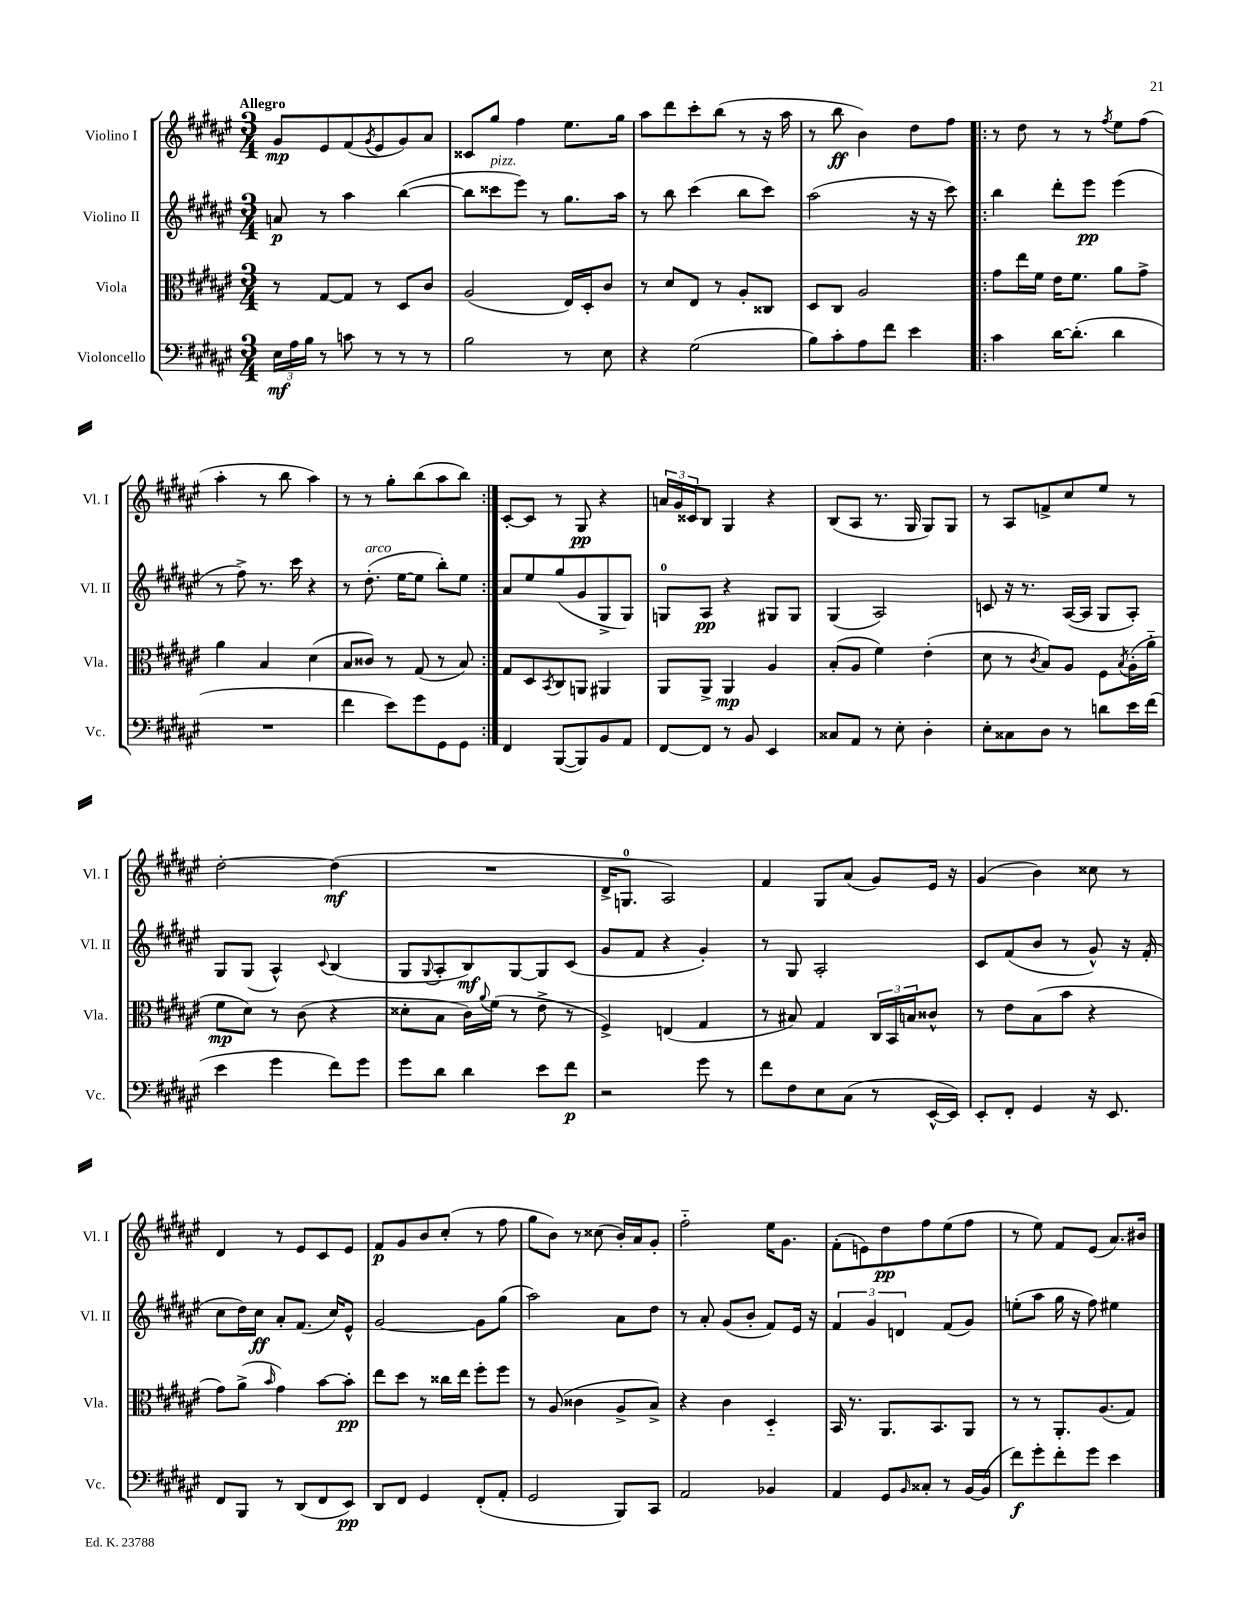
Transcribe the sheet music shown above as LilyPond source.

<<
\new StaffGroup <<
\new Staff = "s0" \with { instrumentName = "Violino I" shortInstrumentName = "Vl. I" } {
    \clef treble \key fis \major \numericTimeSignature \time 3/4 \tempo "Allegro"
    gis'8\mp eis'8 fis'8( \acciaccatura { gis'8 } eis'8 gis'8) ais'8 |
    cisis'8 gis''8 fis''4 eis''8. gis''16 |
    ais''8 dis'''8 cis'''8-. b''8( r8 r16 ais''16 |
    r8 b''8\ff b'4) dis''8 fis''8 |
    \repeat volta 2 { r8 dis''8 r8 r8 \acciaccatura { fis''8 } eis''8 fis''8( |
    ais''4-. r8 b''8 ais''4) |
    r8 r8 gis''8-. b''8( ais''8 b''8) | }
    cis'8~-. cis'8 r8 gis8\pp r4 |
    \tuplet 3/2 { a'16 gis'16 cisis'16 } b8 gis4 r4 |
    b8( ais8 r8. gis16 gis8) gis8 |
    r8 ais8 f'8-> cis''8 eis''8 r8 |
    dis''2~-. dis''4\mf( |
    R2. |
    dis'16-> g8.-0 ais2) |
    fis'4 gis8 ais'8( gis'8) eis'16 r16 |
    gis'4( b'4) cisis''8 r8 |
    dis'4 r8 eis'8 cis'8 eis'8 |
    fis'8\p gis'8 b'8 cis''8-.( r8 fis''8 |
    gis''8 b'8) r8 cisis''8( b'16-.) ais'16 gis'8-. |
    fis''2-_ eis''16 gis'8. |
    fis'8-.( e'8) dis''8\pp fis''8 eis''8( fis''8 |
    r8 eis''8) fis'8 eis'8( ais'8.) bis'16 \bar "|." |
}
\new Staff = "s1" \with { instrumentName = "Violino II" shortInstrumentName = "Vl. II" } {
    \clef treble \key fis \major \numericTimeSignature \time 3/4
    a'8\p r8 ais''4 b''4~( |
    b''8 cisis'''8^\markup { \italic "pizz." } eis'''8) r8 gis''8. ais''16 |
    r8 b''8 cis'''4( b''8 cis'''8) |
    ais''2( r16 r16 cis'''8) |
    \repeat volta 2 { b''4 dis'''8-. eis'''8\pp eis'''4( |
    r8 fis''8->) r8. cis'''16 r4 |
    r8 dis''8.-.^\markup { \italic "arco" }( eis''16~ eis''8 b''8-.) eis''8 | }
    ais'8 eis''8 gis''8( gis'8 gis8-> gis8) |
    g8-0 ais8\pp r4 gis8 gis8 |
    gis4( ais2) |
    c'8 r16 r8. ais16~( ais16 gis8 ais8-.) |
    gis8 gis8( ais4-^) \appoggiatura { cis'8 } b4( |
    gis8 \appoggiatura { gis8 } ais8-. b8\mf) gis8~ gis8 cis'8( |
    gis'8 fis'8 r4 gis'4-.) |
    r8 gis8 ais2-. |
    cis'8 fis'8( b'8 r8 gis'8-^) r16 fis'16-.( |
    cis''8 dis''16) cis''16\ff ais'8-. fis'8.( cis''16) eis'8-^ |
    gis'2~ gis'8 gis''8( |
    ais''2) ais'8 dis''8 |
    r8 ais'8-. gis'8( b'8-. fis'8) eis'16 r16 |
    \tuplet 3/2 { fis'4 gis'4 d'4 } fis'8( gis'8) |
    e''8-.( ais''8 gis''16 r16 fis''8) eis''4 \bar "|." |
}
\new Staff = "s2" \with { instrumentName = "Viola" shortInstrumentName = "Vla." } {
    \clef alto \key fis \major \numericTimeSignature \time 3/4
    r8 gis8~ gis8 r8 dis8 cis'8 |
    ais2( eis16) dis16-. cis'8 |
    r8 dis'8 eis8 r8 ais8-. cisis8 |
    dis8 cis8 ais2 |
    \repeat volta 2 { gis'8 eis''16 fis'16 eis'16 fis'8. ais'8 gis'8-> |
    ais'4 b4 dis'4( |
    b8 cisis'8) r8 gis8( r8 b8) | }
    gis8 dis8 \acciaccatura { b,8 } cis8 a,8 ais,4 |
    ais,8 ais,8-> ais,4\mp ais4 |
    b8-.( ais8 fis'4) eis'4-.( |
    dis'8 r8 \acciaccatura { cis'8 } b8) ais8 fis8 \acciaccatura { b8 } ais16-.( ais'16-_ |
    fis'8\mp dis'8) r8 cis'8( r4 |
    disis'8-. b8 cis'16) \appoggiatura { ais'8 } fis'16( r8 eis'8-> r8 |
    fis4->) e4( gis4 |
    r8 bis8) gis4 \tuplet 3/2 { cis16 b,16 b16 } cisis'8-^ |
    r8 eis'8 b8( b'8 r4 |
    gis'8) ais'8->( \grace { b'16 } gis'4) b'8~ b'8-.\pp |
    eis''8 dis''8 r8 cisis''16 eis''16 fis''8-. fis''8 |
    r8 ais8( cisis'4 ais8-> b8->) |
    r4 cis'4 dis4-_ |
    b,16 r8. ais,8. b,8. ais,8 |
    r8 r8 ais,8.-. ais8.( gis8) \bar "|." |
}
\new Staff = "s3" \with { instrumentName = "Violoncello" shortInstrumentName = "Vc." } {
    \clef bass \key fis \major \numericTimeSignature \time 3/4
    \tuplet 3/2 { eis16\mf ais16 b16 } r8 c'8 r8 r8 r8 |
    b2 r8 eis8 |
    r4 gis2( |
    b8) cis'8-. ais8 fis'8 eis'4 |
    \repeat volta 2 { cis'4 dis'16~ dis'8.-.( dis'4 |
    R2. |
    fis'4 eis'8) gis'8 gis,8 gis,8 | }
    fis,4 b,,8~( b,,8) b,8 ais,8 |
    fis,8~ fis,8 r8 b,8 eis,4 |
    cisis8 ais,8 r8 eis8-. dis4-. |
    eis8-. cisis8 dis8 r8 d'8 eis'16 fis'16( |
    eis'4 gis'4 fis'8) gis'8 |
    gis'8 dis'8 dis'4 eis'8 fis'8\p |
    r2 gis'8 r8 |
    fis'8 fis8 eis8 cis8( r8 eis,16~-^ eis,16) |
    eis,8-. fis,8-. gis,4 r16 eis,8. |
    fis,8 b,,8 r8 dis,8( fis,8 eis,8\pp) |
    dis,8 fis,8 gis,4 fis,8-.( ais,8-. |
    gis,2 b,,8) cis,8 |
    ais,2 bes,4 |
    ais,4 gis,8 \grace { b,16 } cisis8-. r8 b,16~ b,16( |
    fis'8\f) gis'8-. fis'8-. gis'8 eis'4 \bar "|." |
}
>>
>>
\layout { \context { \Score \remove "Bar_number_engraver" } }
